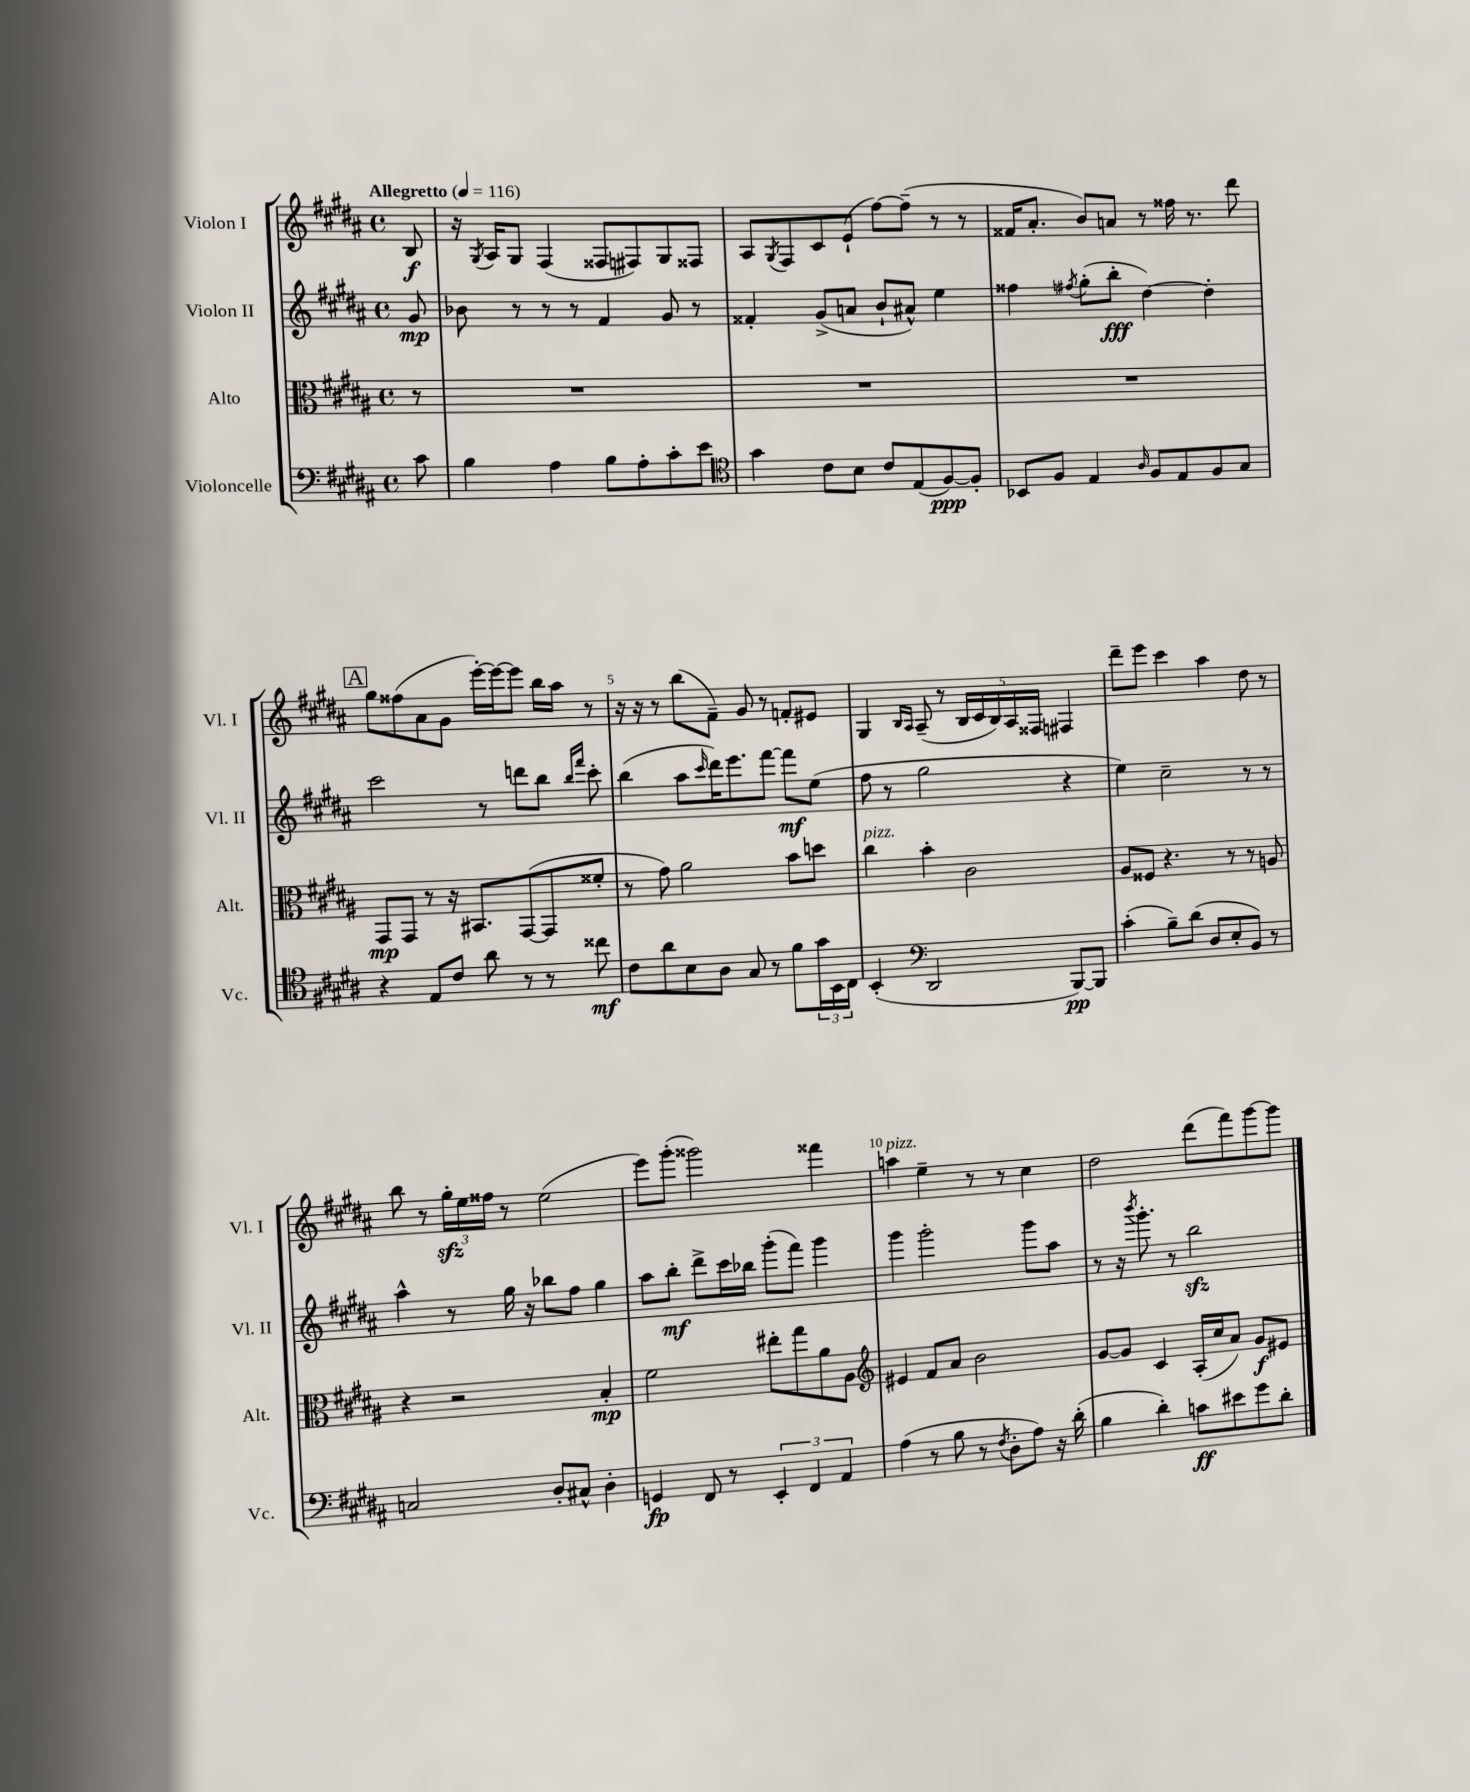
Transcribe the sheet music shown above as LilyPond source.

<<
\new StaffGroup <<
\new Staff = "s0" \with { instrumentName = "Violon I" shortInstrumentName = "Vl. I" } {
    \clef treble \key b \major \defaultTimeSignature \time 4/4 \partial 8 \tempo "Allegretto" 4 = 116
    b8\f |
    r16 \acciaccatura { gis8 } ais16 gis8 fis4( fisis8 fis8) gis8 fisis8 |
    ais8 \acciaccatura { gis8 } fis8 cis'8 e'8-!( fis''8~) fis''8--( r8 r8 |
    fisis'16 ais'8.-. b'8) a'8 r8 fisis''16 r8. dis'''8 |
    \mark \markup { \box "A" } gis''8 fisis''8( ais'8 gis'8 e'''16~-.) e'''16~ e'''8 b''16 ais''16 r8 |
    r16 r16 r8 b''8( fis'8--) gis'8 r8 f'8-. eis'8 |
    gis4 \grace { b16 ais16 } ais8--( r8 \tuplet 5/4 { b16 cis'16 b16) ais16 fisis16 } fis4 |
    dis'''8-- e'''8 cis'''4 ais''4 dis''8 r8 |
    b''8 r8 \tuplet 3/2 { gis''16-.\sfz e''16 fisis''16 } r8 e''2( |
    e'''8) gis'''8-.( gisis'''2) fisis'''4 |
    a''4^\markup { \italic "pizz." } e''4-- r8 r8 cis''4 |
    dis''2 dis'''8( fis'''8) gis'''8~ gis'''8 \bar "|." |
}
\new Staff = "s1" \with { instrumentName = "Violon II" shortInstrumentName = "Vl. II" } {
    \clef treble \key b \major \defaultTimeSignature \time 4/4 \partial 8
    gis'8\mp |
    bes'8 r8 r8 r8 fis'4 gis'8 r8 |
    fisis'4-. gis'8->( a'8 b'8-! ais'8-^) e''4 |
    fisis''4 \acciaccatura { fis''8 } gis''8-.( b''8-.\fff dis''4~) dis''4-. |
    \mark \markup { \box "A" } cis'''2 r8 d'''8 b''8 \grace { b''16 fis'''16 } cis'''8-. |
    b''4( ais''8 \grace { cis'''16 } dis'''16) e'''8. fis'''8~ fis'''8\mf e''8( |
    fis''8 r8 gis''2 r4 |
    e''4) cis''2-- r8 r8 |
    ais''4-^ r8 gis''16 r16 bes''8 fis''8 gis''4 |
    ais''8 b''8-.\mf dis'''8-> cis'''16 bes''16 gis'''8-.( fis'''8) gis'''4 |
    gis'''4 gis'''2-. gis'''8 ais''8 |
    r8 r16 \acciaccatura { b'''8 } gis'''8.-. r8 b''2\sfz \bar "|." |
}
\new Staff = "s2" \with { instrumentName = "Alto" shortInstrumentName = "Alt." } {
    \clef alto \key b \major \defaultTimeSignature \time 4/4 \partial 8
    r8 |
    R1 |
    R1 |
    R1 |
    \mark \markup { \box "A" } gis,8\mp gis,8 r8 r16 bis,8. gis,8~( gis,8 fisis'8-. |
    r8 gis'8) ais'2 b'8 d''8 |
    cis''4^\markup { \italic "pizz." } b'4-. cis'2 |
    ais8 fisis8 r4. r8 r8 a8 |
    r4 r2 b4-.\mp |
    fis'2 eis''8-. gis''8 ais'8 ais8 |
    \clef treble eis'4 fis'8 ais'8 b'2 |
    gis'8~ gis'8 cis'4 ais16-.( cis''16 ais'8) gis'8\f eis'8 \bar "|." |
}
\new Staff = "s3" \with { instrumentName = "Violoncelle" shortInstrumentName = "Vc." } {
    \clef bass \key b \major \defaultTimeSignature \time 4/4 \partial 8
    cis'8 |
    b4 ais4 b8 ais8-. cis'8-. e'8 |
    \clef tenor gis'4 cis'8 b8 cis'8 e8( fis8~\ppp) fis8-. |
    bes,8 fis8 e4 \grace { ais16 } fis8 e8 fis8 gis8 |
    \mark \markup { \box "A" } r4 e8 cis'8 ais'8 r8 r8 cisis''8\mf |
    cis'8 ais'8 b8 ais8 gis8 r8 fis'8 \tuplet 3/2 { gis'16 b,16 cis16 } |
    b,4-.( \clef bass dis,2 b,,8~\pp) b,,8 |
    cis'4-.( b8--) dis'8( dis8 e8-. b,8) r8 |
    c2 dis8-. cis8-^ dis4-. |
    g,4\fp fis,8 r8 \tuplet 3/2 { e,4-. fis,4 ais,4 } |
    ais4( r8 b8 r8 \acciaccatura { fis8 } dis8-. ais8) r16 dis'16-.( |
    b4 dis'4-.) c'8\ff eis'8 gis'8 dis'8-. \bar "|." |
}
>>
>>
\layout { \context { \Score \override BarNumber.break-visibility = ##(#f #t #t) barNumberVisibility = #(every-nth-bar-number-visible 5) } }
